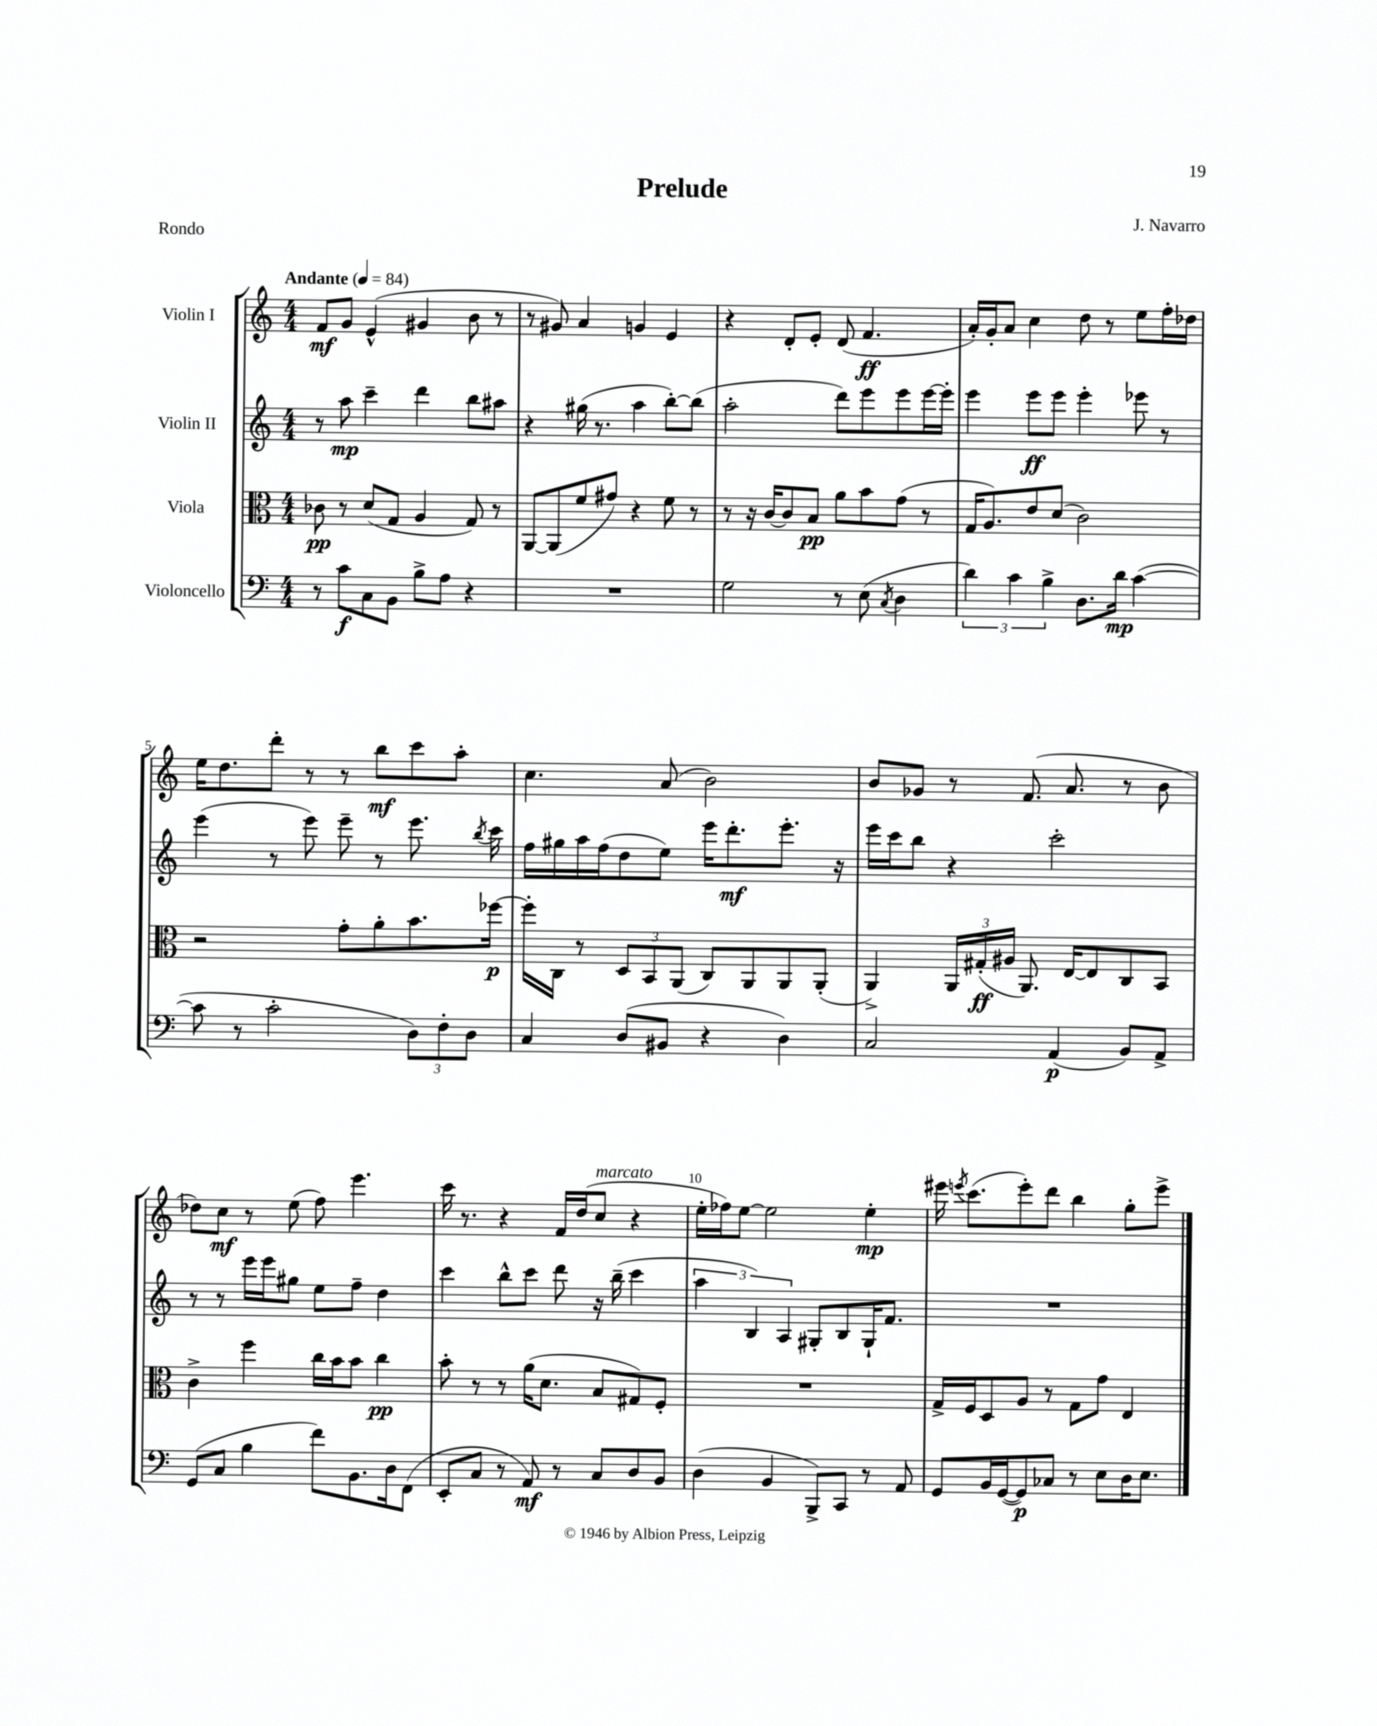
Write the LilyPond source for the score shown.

\header { title = "Prelude" composer = "J. Navarro" piece = "Rondo" }
<<
\new StaffGroup <<
\new Staff = "s0" \with { instrumentName = "Violin I" } {
    \clef treble \key c \major \numericTimeSignature \time 4/4 \tempo "Andante" 4 = 84
    \autoBeamOff f'8[\mf g'8] e'4-^( gis'4 b'8 r8 |
    r8 gis'8) a'4 g'4 e'4 |
    r4 d'8[-. e'8]-. d'8( f'4.\ff |
    a'16[-.) g'16-. a'8] c''4 d''8 r8 e''8[ f''16-. des''16] |
    e''16[ d''8. d'''8]-. r8 r8 b''8[\mf c'''8 a''8]-. |
    c''4. a'8( b'2) |
    b'8[ ges'8] r8 f'8.( a'8. r8 b'8 |
    des''8[) c''8]\mf r8 e''8( f''8) e'''4. |
    c'''16 r8. r4 f'16[ d''16( c''8]^\markup { \italic "marcato" } r4 |
    e''16[-. fes''16) e''8]~ e''2 e''4-.\mp |
    eis'''16 \acciaccatura { e'''8 } c'''8.[( e'''8-.) d'''8] b''4 g''8[-. e'''8]-> \bar "|." |
}
\new Staff = "s1" \with { instrumentName = "Violin II" } {
    \clef treble \key c \major \numericTimeSignature \time 4/4
    \autoBeamOff r8 a''8\mp c'''4-- d'''4 b''8[ ais''8] |
    r4 gis''16( r8. a''4 b''8[~-.) b''8]( |
    a''2-. d'''8[) e'''8 e'''8 e'''16~ e'''16]-. |
    e'''4 e'''8[\ff e'''8] e'''4-. ees'''8 r8 |
    e'''4( r8 e'''8) e'''8-- r8 e'''8. \acciaccatura { b''8 } c'''16 |
    f''16[ gis''16 a''16 f''16( d''8 e''8]) e'''16[ d'''8.-.\mf e'''8.]-. r16 |
    e'''16[ c'''16 b''8] r4 c'''2-. |
    r8 r8 e'''16[ e'''16 gis''8] e''8[ f''8]-- d''4 |
    c'''4 b''8[-^ c'''8] d'''8 r16 b''16--( c'''4 |
    \tuplet 3/2 { a''4 b4) a4 } gis8[-. b8 gis16-! f'8.] |
    R1 \bar "|." |
}
\new Staff = "s2" \with { instrumentName = "Viola" } {
    \clef alto \key c \major \numericTimeSignature \time 4/4
    \autoBeamOff ces'8\pp r8 d'8[( g8] a4 g8) r8 |
    a,8[~ a,8( f'8 gis'8]) r4 f'8 r8 |
    r8 r16 c'16[~ c'8 b8]\pp a'8[ b'8 g'8]( r8 |
    g16[ a8.) e'8 d'8]( c'2) |
    r2 g'8[-. a'8-. b'8. fes''16]~\p |
    fes''16[-. c16] r8 \tuplet 3/2 { d8[ b,8 a,8]( } c8[) a,8 a,8 a,8]-.( |
    a,4->) \tuplet 3/2 { a,16[ gis16-.\ff( ais16] } a,8.) e16[~ e8 c8 b,8] |
    c'4-> f''4 c''16[ b'16 b'8] c''4\pp |
    b'8-. r8 r8 a'16[( d'8.] b8[ gis8) f8]-. |
    R1 |
    g16[-> f16 d8 a8] r8 g8[ g'8] e4 \bar "|." |
}
\new Staff = "s3" \with { instrumentName = "Violoncello" } {
    \clef bass \key c \major \numericTimeSignature \time 4/4
    \autoBeamOff r8 c'8[\f c8 b,8] b8[-> a8] r4 |
    R1 |
    g2 r8 e8( \acciaccatura { c8 } d4 |
    \tuplet 3/2 { d'4) c'4 b4-> } d8.[ d'16]\mp c'4~( |
    c'8 r8 c'2-. \tuplet 3/2 { d8[) f8-. d8] } |
    c4 d8[( bis,8] r4 d4) |
    c2 a,4\p( b,8[) a,8]-> |
    g,8[( c8] b4 f'8[) b,8. d16 f,8]( |
    e,8[-. c8] r8 a,8\mf) r8 c8[ d8 b,8] |
    d4( b,4 b,,8[->) c,8] r8 a,8 |
    g,8[ b,16 g,16~( g,8\p) ces8] r8 e8[ d16 e8.] \bar "|." |
}
>>
>>
\layout { \context { \Score \override BarNumber.break-visibility = ##(#f #t #t) barNumberVisibility = #(every-nth-bar-number-visible 5) } }
